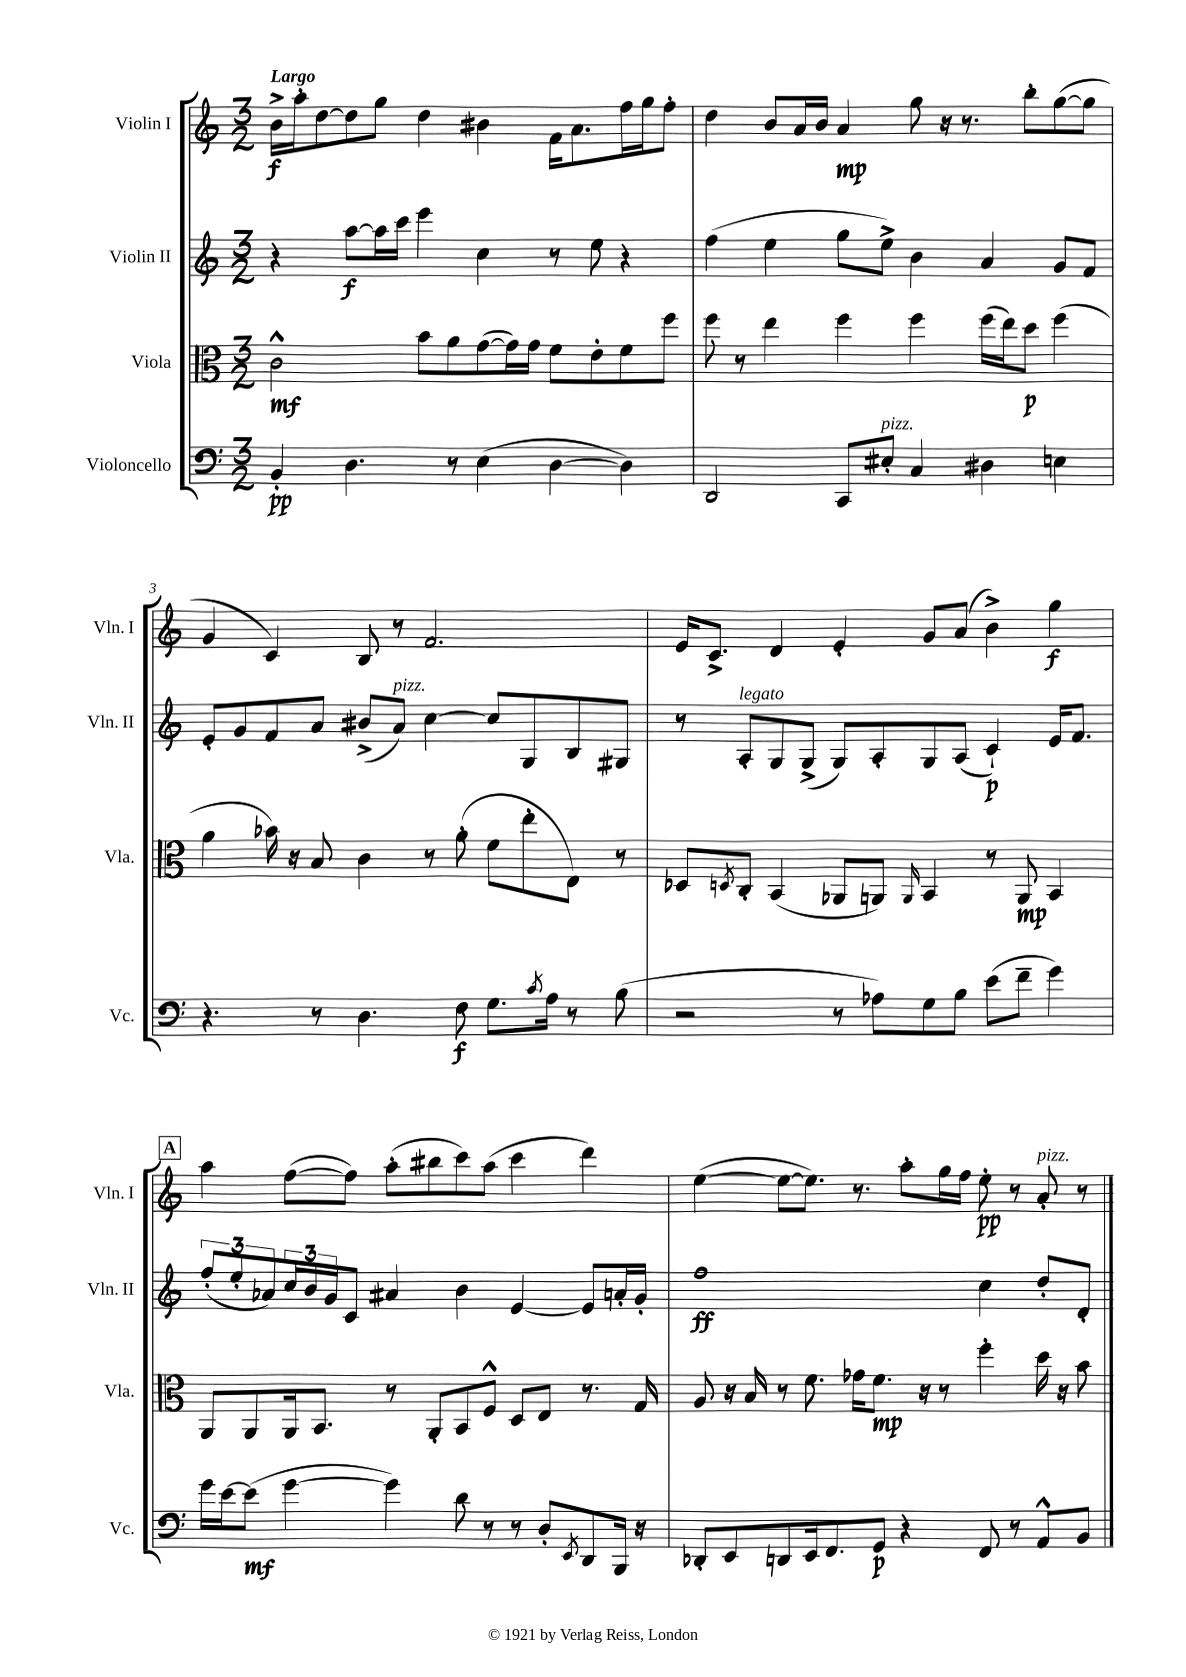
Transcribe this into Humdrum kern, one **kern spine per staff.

**kern	**kern	**kern	**kern
*staff4	*staff3	*staff2	*staff1
*clefF4	*clefC3	*clefG2	*clefG2
*k[]	*k[]	*k[]	*k[]
*M3/2	*M3/2	*M3/2	*M3/2
4BB'	2c^^	4r	16b^
.	.	.	16aa'
.	.	.	[8dd
4.D	.	[8aa	8dd]
.	.	16aa]	8gg
.	.	16ccc	.
.	8b	4eee	4dd
8r	8a	.	.
(4E	([8g	4cc	4b#
.	16g])	.	.
.	16g	.	.
[4D	8f	8r	16f
.	.	.	8.a
.	8e'	8ee	.
4D])	8f	4r	16ff
.	.	.	16gg
.	8ff	.	8ff'
=	=	=	=
2DD	8ff	(4ff	4dd
.	8r	.	.
.	4ee	4ee	8b
.	.	.	16a
.	.	.	16b
8CC	4ff	8gg	4a
8E#'	.	8ee^)	.
4C	4ff	4b	8gg
.	.	.	16r
.	.	.	8.r
4D#	(16ff	4a	.
.	16ee)	.	.
.	8dd	.	8bb'
4E	(4ff	8g	([8gg
.	.	8f	8gg]
=	=	=	=
4.r	4a	8e'	4g
.	.	8g	.
.	16b-)	8f	4c)
.	16r	.	.
8r	8B	8a	.
4.D	4c	(8b#^	8B
.	.	8a)	8r
.	8r	[4cc	2.f
8F	(8a'	.	.
8.G	8f	8cc]	.
.	8ee'	8G	.
8qc	.	.	.
16A	.	.	.
8r	8E)	8B	.
(8B	8r	8G#	.
=	=	=	=
2r	8D-	8r	16e
.	.	.	8.c^
.	8qD	.	.
.	8C'	8A'	.
.	(4BB	8G	4d
.	.	(8G^	.
8r	8AA-	8G)	4e'
8A-)	8AA)	8A'	.
.	16qqAA	.	.
8G	4BB	8G	8g
8B	.	(8A	(8a
(8e	8r	4c`)	4b^)
8f~	8AA	.	.
4g)	4BB	16e	4gg
.	.	8.f	.
=	=	=	=
16g	8AA	(12ff'	4aa
[16e	.	.	.
.	.	12ee'	.
(8e]	8AA	.	.
.	.	12a-)	.
[4g	16AA	24cc	([8ff
.	.	24b	.
.	8.BB	.	.
.	.	24g	.
.	.	8c	8ff])
4g])	8r	4a#	(8aa'
.	8AA'	.	8bb#
8d	8BB	4b	8ccc)
8r	8F^^	.	(8aa
8r	8D	[4e	4ccc
8D'	8E	.	.
8qEE	.	.	.
8DD	8.r	8e]	4ddd)
16BBB	.	16a'	.
16r	16G	16g'	.
=	=	=	=
8DD-'	8A	1ff	([4ee
8EE	16r	.	.
.	16B	.	.
8DD	8r	.	8ee_
16EE	8.f	.	8.ee])
8.FF	.	.	.
.	16g-	.	8.r
8GG	8.f	.	.
4r	.	.	8aa'
.	16r	.	.
.	8r	.	16gg
.	.	.	16ff
8FF	4ff'	4cc	8ee'
8r	.	.	8r
8AA^^	16dd	8dd'	8a'
.	16r	.	.
8BB	8b	8d'	8r
==	==	==	==
*-	*-	*-	*-
